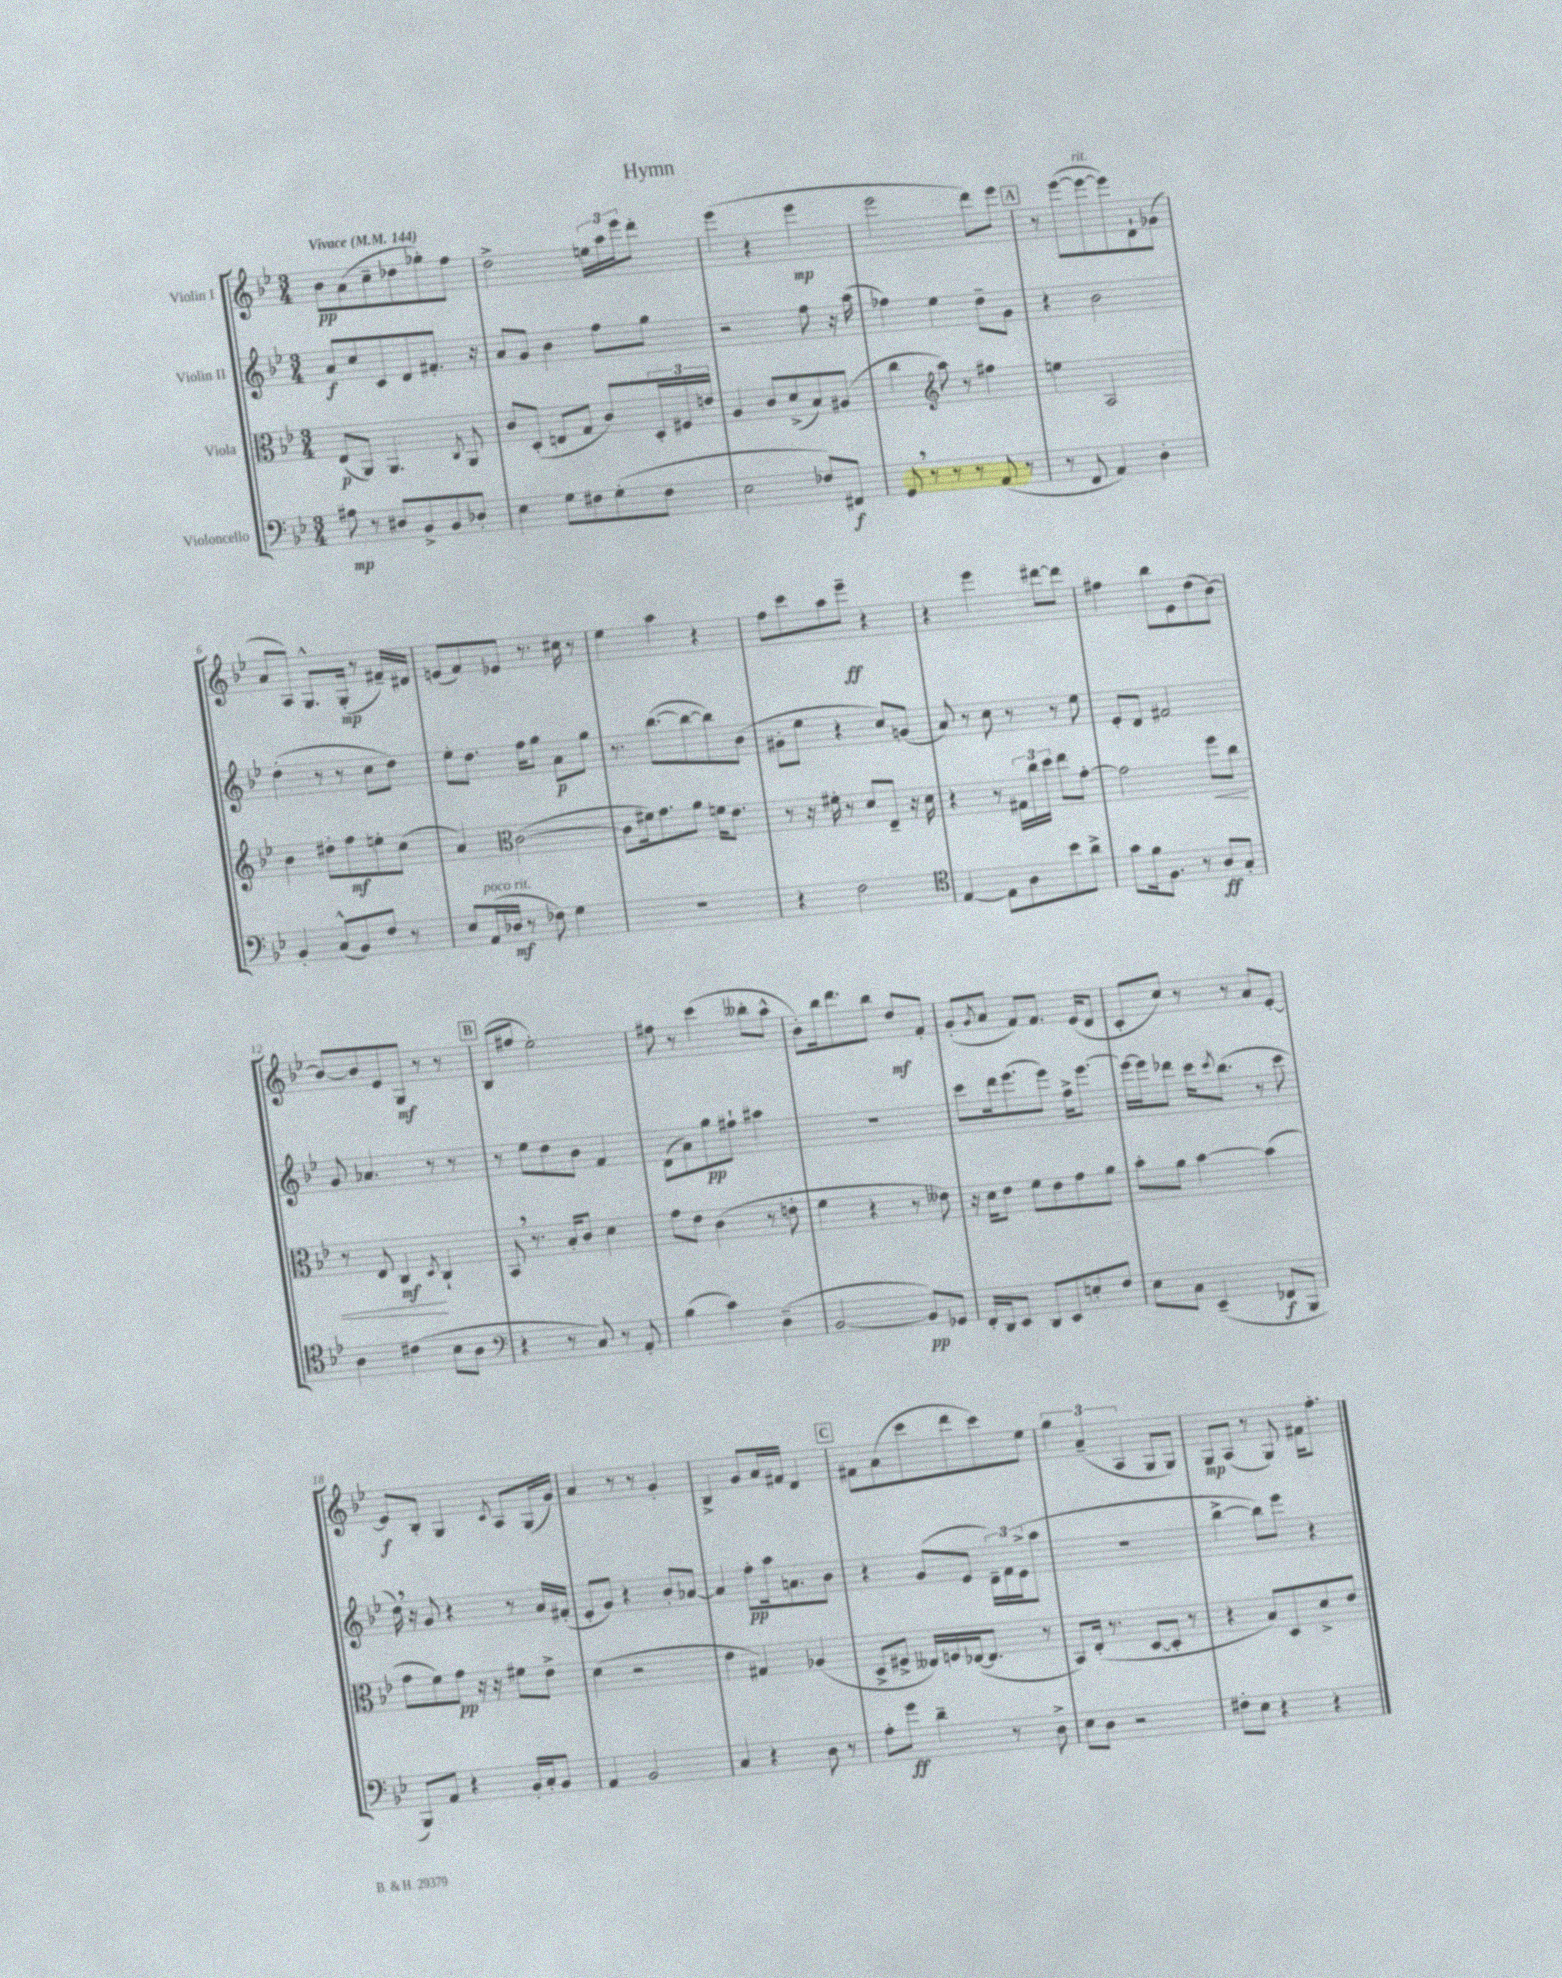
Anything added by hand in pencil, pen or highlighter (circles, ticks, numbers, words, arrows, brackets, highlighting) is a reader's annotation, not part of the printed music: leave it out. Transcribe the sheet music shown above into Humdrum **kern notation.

**kern	**kern	**kern	**kern
*staff4	*staff3	*staff2	*staff1
*clefF4	*clefC3	*clefG2	*clefG2
*k[b-e-]	*k[b-e-]	*k[b-e-]	*k[b-e-]
*M3/4	*M3/4	*M3/4	*M3/4
*MM144	*MM144	*MM144	*MM144
8A#	(8E-	8a	8b-
8r	8AA)	8cc	(8a
8D#	4.AA	8c	8cc~
8BB-^	.	8d	8dd-
8BB-	.	8.f#'	8gg-')
.	8qC	.	.
8D-'	8AA	.	8ff
.	.	16r	.
=	=	=	=
4E-	8c	8a	2dd^
.	(8D'	8g	.
8G	8E	4b-	.
8F#	8G	.	.
(8G'	8c)	8ff	24ee
.	.	.	24aa
.	.	.	24eee-
8F#	24D'	8gg	8ddd'
.	24F#	.	.
.	24e	.	.
=	=	=	=
2E-	4A	2r	(4eee-
.	8c	.	4r
.	(8d^	.	.
8F-)	8B-)	8ff	4eee-
8FF#	(8A#	16r	.
.	.	(16aa	.
=	=	=	=
8GG	4cc	4ff-)	2eee-
8r	.	.	.
*	*clefG2	*	*
8r	8aa)	4ee-	.
8r	8r	.	.
(8AA	4ff#	8dd~	8ddd)
8r	.	8g	8eee-
=	=	=	=
8r	4ee	4r	8r
8FF	.	.	([8eee-
4AA)	2A	2b-	8eee-_
.	.	.	8eee-])
4D'	.	.	8d`
.	.	.	(8g-
=	=	=	=
4BB-'	4b-	(4dd'	8a
.	.	.	8A)
(8C^^	8dd#'	8r	8.G^^
8BB-)	8ff	8r	.
.	.	.	(16G'
8F	8ee'	8cc	8r
8r	(8cc	8dd)	16f#~)
.	.	.	16d#
=	=	=	=
8E-	4a)	8ee-'	(8e
(16AA	.	8.dd	8f)
16D-	.	.	.
*	*clefC3	*	*
8r	([2c	.	8e-
.	.	16ff	.
8F-)	.	8gg	8.r
4G	.	8a	.
.	.	.	16cc#
.	.	8gg	8r
=	=	=	=
2.r	8c]	8.r	4ee-
.	16f#)	.	.
.	8.g	([8.bb-	.
.	.	.	4aa
.	8a	8bb-_	.
.	16f	8bb-])	4r
.	8.e-	.	.
.	.	(8b-	.
=	=	=	=
4r	8r	8g#'	8ff
.	16r	8ee-	8ccc
.	16f#'	.	.
2F	8r	4r	8aa
.	8d	.	8eee-~
.	8E-~	8cc)	4r
.	16r	(8g	.
.	16d	.	.
=	=	=	=
*clefC4	*	*	*
[4E-	4r	8a)	4r
.	.	8r	.
8E-]	8r	8cc	4eee-
8A	24G#	8r	.
.	24cc	.	.
.	24dd	.	.
8b-	8ee-	8r	[8ddd#
8a^	[8g'	8ee-	8ddd#]
=	=	=	=
8g	2g]	8e-'	4ff#
16f	.	8d	.
8.F	.	.	.
.	.	2f#	8bb-
8r	.	.	8e-
8A	8ff	.	(8dd
8G'	8cc	.	[8b-)
=	=	=	=
4A	8r	8g	8b-_
.	8E-	4.a-	8b-]
(4c#	4C	.	8e-
.	.	.	8G
.	8qD	.	.
8B-	4C`	8r	8r
8A	.	8r	8r
=	=	=	=
*clefF4	*	*	*
4r	8BB-	8r	(8B-
.	8.r	8ee-	8ff#
8r	.	8dd	2ee-')
.	16B-'	.	.
8C)	8c	8b-	.
8r	4d	4f	.
8AA'	.	.	.
=	=	=	=
(4B-	8g	(8d	8ff#
.	8e-	8a)	8r
4c)	(4c	8gg	(4ccc
.	.	8ff#`	.
(4D~	8r	4aa#	8bb--'
.	8e'	.	8aa^^
=	=	=	=
[2BB-	4f	2.r	8b-')
.	.	.	16bb-
.	.	.	8.ddd
.	4r	.	.
.	.	.	8bb-
8BB-])	8r	.	8dd
8GG-	8e--)	.	8f'
=	=	=	=
16FF'	16r	8ccc	(8g'
16DD	16d	.	.
.	.	.	8qg
8EE-	8e-	16ddd	8a
.	.	(8.eee-	.
8DD	8f	.	8f)
8EE-	8e-	8eee-)	8.f
8E'	8g	16ff^	.
.	.	[8.eee-	(16e-
8F	8a	.	8d
=	=	=	=
8E-	8b-'	16eee-_	8c'
.	.	16eee-]	.
8C	8a	8ddd-	8cc)
(4EE-~	[4b-	16ccc	8r
.	.	8qccc	.
.	.	(8.bb-	.
.	.	.	8r
8FF-	(4b-]	8r	8a
8BBB-	.	8ccc	[8e-'
=	=	=	=
8BBB-)	8g	16dd)	8e-]
.	.	16r	.
8AA	8f)	8g	8B-'
4r	8g	4r	4G
.	16r	.	.
.	16r	.	.
.	.	.	8qc
16BB-'	8f#	8r	8A
16C'	.	.	.
8BB-	8e-^	16a	(16G
.	.	(16f#'	16g)
=	=	=	=
4AA	(4d	8e-'	4a
.	.	8g)	.
2BB-	2r	4r	8r
.	.	.	8r
.	.	8b-'	4g'
.	.	[8a-	.
=	=	=	=
4C	4e-	4a-]	4B-^
4r	4G#)	8ff'	8g
.	.	16aa	16a
.	.	8.a	16f#
8D	(4A-	.	4d
8r	.	8b-	.
=	=	=	=
8A'	8D^	4r	8f#
8g	8F#^	.	(8a
4d~	16E--)	(8g	8ccc
.	16F	.	.
.	([16E-	8e-	8ddd
.	8.E-]	.	.
8r	.	24d~)	8ccc)
.	.	24f	.
.	.	(24e-^	.
8D^	8r	8aa	8ee-
=	=	=	=
8E-	8BB-)	2.r	6gg
8D	(16E-'	.	.
.	.	.	(6a~
.	8.r	.	.
2r	.	.	.
.	.	.	6A
.	[8D	.	.
.	8D']	.	8G
.	8r	.	8G)
=	=	=	=
8F#'	4r	[4bb-^	8G
8E-	.	.	(8A
4r	8B-)	8bb-])	8r
.	8D	8eee-	8G)
4r	8d^	4r	16f#
.	.	.	8.ff'
.	8e-	.	.
==	==	==	==
*-	*-	*-	*-
